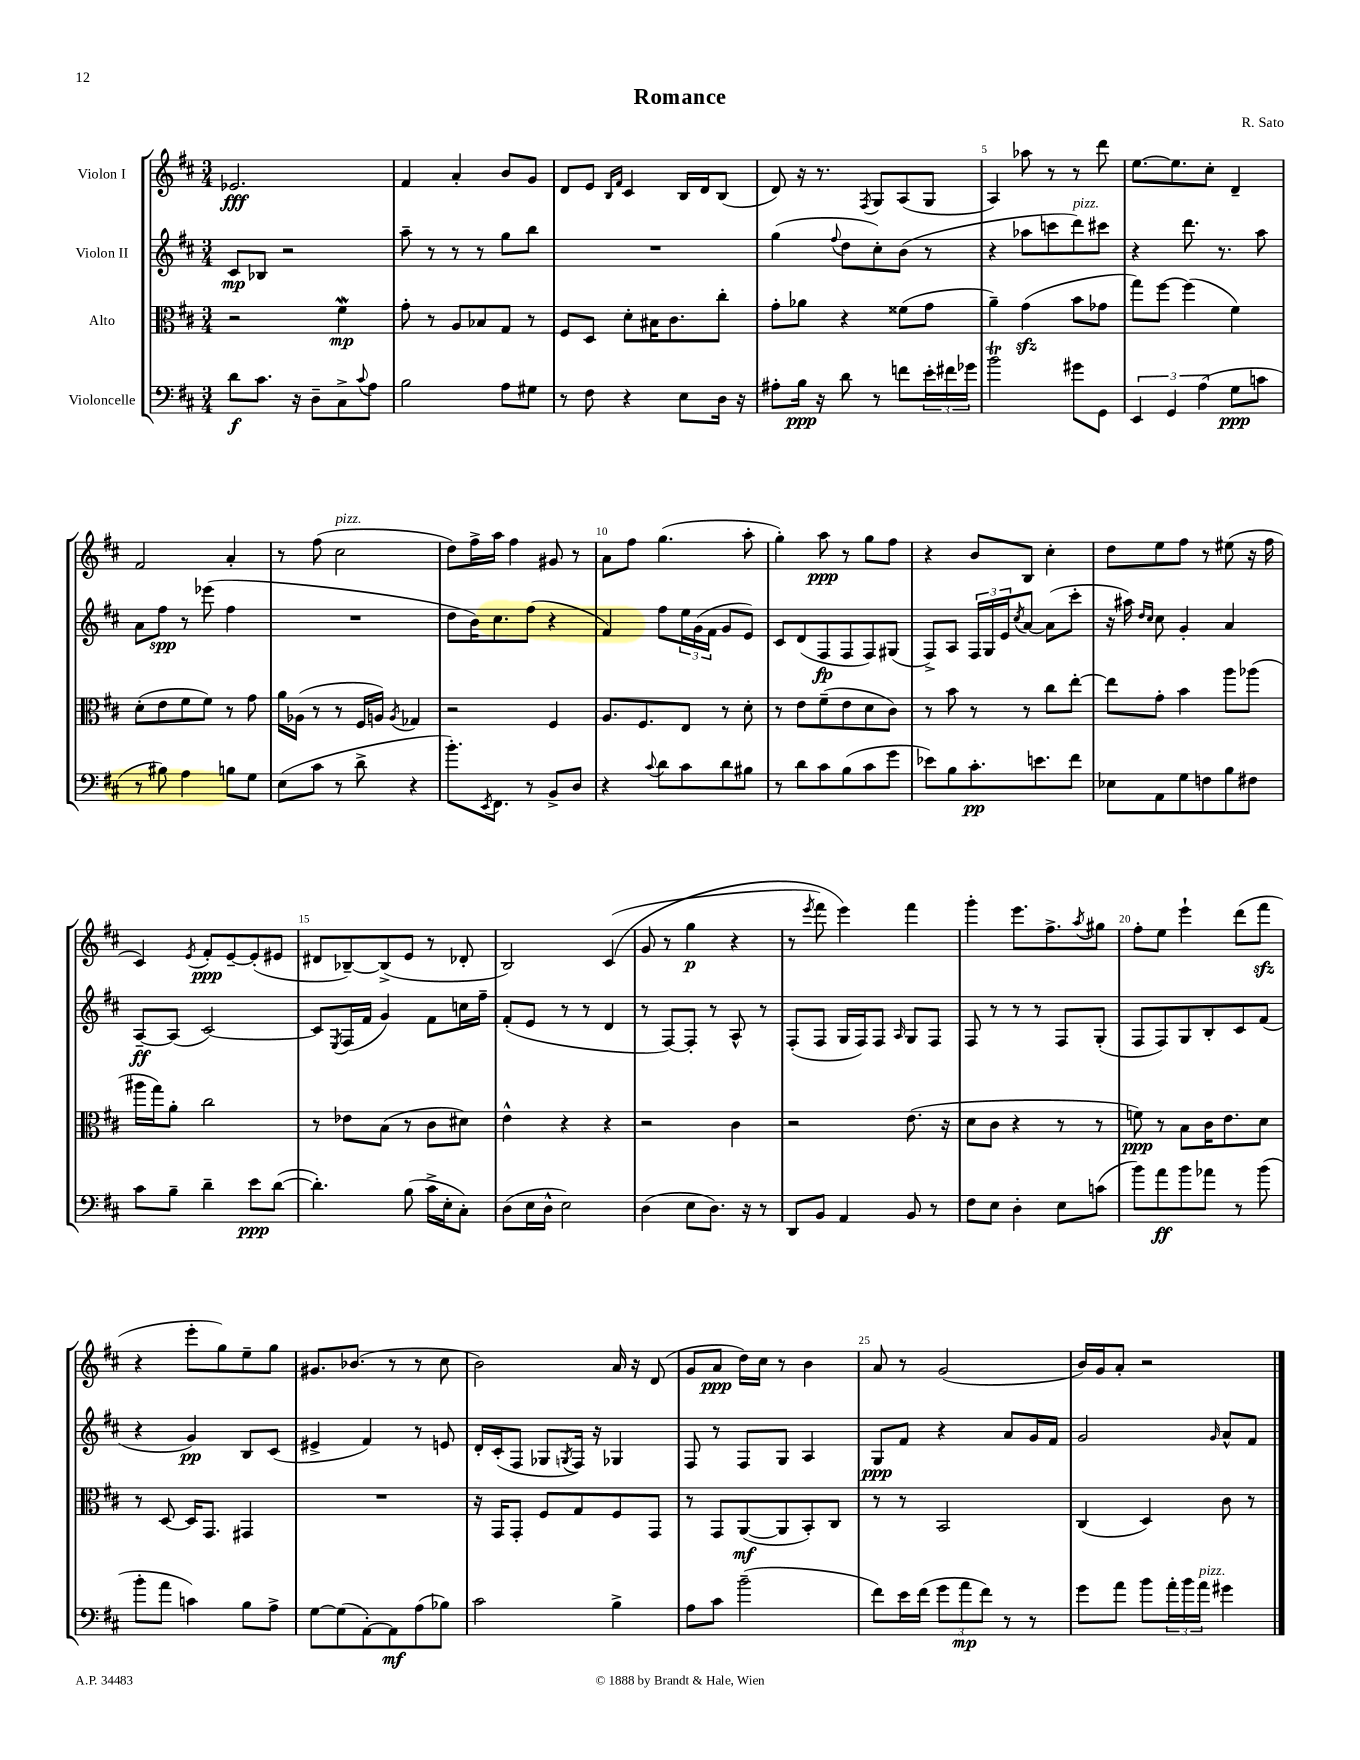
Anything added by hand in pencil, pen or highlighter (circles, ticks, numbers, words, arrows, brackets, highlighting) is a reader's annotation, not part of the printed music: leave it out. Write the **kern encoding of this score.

**kern	**kern	**kern	**kern
*staff4	*staff3	*staff2	*staff1
*clefF4	*clefC3	*clefG2	*clefG2
*k[f#c#]	*k[f#c#]	*k[f#c#]	*k[f#c#]
*M3/4	*M3/4	*M3/4	*M3/4
8d\L	2r	8c#/L	2.e-/
8.c#\J	.	8B-/J	.
.	.	2r	.
16r	.	.	.
8D~\L	.	.	.
8C#^\	4f#\	.	.
8qqc#/	.	.	.
8A\J	.	.	.
=	=	=	=
2B\	8g'\	8aa~\	4f#/
.	8r	8r	.
.	8A/L	8r	4a'/
.	8B-/	8r	.
8A\L	8G/J	8gg\L	8b/L
8G#\J	8r	8bb\J	8g/J
=	=	=	=
8r	8F#/L	2.r	8d/L
8F#\	8D/J	.	8e/J
.	.	.	16qqB/LL
.	.	.	16qqf#/JJ
4r	8d'\L	.	4c#/
.	16B#\K	.	.
.	8.c#\	.	.
8E\L	.	.	16B/LL
.	.	.	16d/J
16D\Jk	8cc#'\J	.	(8B/J
16r	.	.	.
=	=	=	=
8A#'\L	8g'\L	(4gg\	8d/)
16B\Jk	8a-\J	.	16r
16r	.	.	8.r
.	.	8qqff#/	.
8d\	4r	8dd\L	.
.	.	.	8qF#/
8r	.	8cc#'\)	8G/L
8f\L	(8f##\L	(8b\J	(8A/
24e'\L	8g\J	8r	8G/J
24f#\	.	.	.
24g-\JJ	.	.	.
=	=	=	=
2b\	4a~\)	4r	4A/)
.	(4g\	8aa-\L	8aa-\
.	.	8ccc\	8r
8g#\L	8b\L	8ddd\)	8r
8GG\J	8g-\J	8ccc#\J	8ddd\
=	=	=	=
6EE/	8gg\L)	4r	[8.ee\L
.	[8ff#\J	.	.
6GG/	.	.	.
.	.	.	8.ee\]
.	(4ff#\]	8.ddd\	.
(6A\	.	.	.
.	.	.	8cc#'\J
.	.	8.r	.
8G\L	4f#\)	.	4d~/
8c\J	.	8aa\	.
=	=	=	=
8r	(8d'\L	8a\L	2f#/
8B#\)	8e\	8ff#\J	.
4A\	8f#\	8r	.
.	8f#\J)	(8eee-\	.
8B\L	8r	4ff#\	4a'/
8G\J	8g\	.	.
=	=	=	=
(8E\L	16a\LL	2.r	8r
.	(16A-\JJ	.	.
8c#\J	8r	.	(8ff#\
8r	8r	.	2cc#\
8d^\	16F#/LL	.	.
.	16A/JJ)	.	.
.	8qA/	.	.
4r	4G-/	.	.
=	=	=	=
8.b'\L)	2r	8dd\L	8dd\L)
.	.	16b\K)	16ff#^\L
8qEE/	.	.	.
8.FF#\J	.	8.cc#\	16aa\JJ
.	.	.	4ff#\
8r	.	(8ff#\J	.
8BB^/L	4F#/	4r	8g#/
8D/J	.	.	8r
=	=	=	=
4r	8.A/L	4f#/)	8a\L
.	.	.	8ff#\J
.	8.F#/	.	.
8qqc#/	.	.	.
8d\L	.	8ff#\L	(4.gg\
8c#\	8E/J	24ee\L	.
.	.	(24g\	.
.	.	24f#\JJ	.
8d\	8r	8g/L	.
8B#\J	8d'\	8e/J)	8aa'\
=	=	=	=
8r	8r	8c#/L	4gg'\)
8d\L	8e\L	(8d/	.
8c#\	(8f#~\	8F#/	8aa\
(8B\	8e\	8F#/	8r
8c#\	8d\	8F#/)	8gg\L
8g\J	8c#\J)	(8G#/J	8ff#\J
=	=	=	=
8e-\L)	8r	8F#^/L)	4r
8B\	8b\	8A/J	.
8.c#'\	8r	24F#/LL	8b/L
.	.	24G/	.
.	.	24e/J	.
.	.	8qcc#/	.
.	8r	[8a/J	8B/J
8.e\	.	.	.
.	8cc#\L	(8a\]L	4cc#'\
8f#\J	[8ee'\J	8ccc#'\J	.
=	=	=	=
8E-\L	8ee\]L	16r	8dd\L
.	.	16aa#\)	.
.	.	16qqdd/LL	.
.	.	16qqcc#/JJ	.
8AA\	8g'\J	8cc#\	8ee\
8G\	4b\	4g'/	8ff#\J
8F\	.	.	8r
8B\	8aa\L	4a/	(8ee#\
8F#\J	(8aa-\J	.	16r
.	.	.	16ff#\
=	=	=	=
8c#\L	16aa#\LL	[8A~/L	4c#/)
.	16gg\J)	.	.
8B~\J	8a'\J	(8A/]J	.
.	.	.	8qe/
4d~\	2cc#\	[2c#/)	8f#'/L
.	.	.	[8e~/
8e\L	.	.	(8e'/]
([8d\J	.	.	8e#/J
=	=	=	=
4.d'\])	8r	8c#/]L	8d#/L
.	.	8qE/	.
.	8e-\L	(16F#/L	[8B-~/)
.	.	16f#/JJ	.
.	(8B\J	4g/)	(8B-^/]
(8B\	8r	.	8e/J
16c#^\LL	8c#\L	8f#\L	8r
16E'\J	.	.	.
8C#'\J)	8d#\J)	16cc\L	8d-'/
.	.	16ff#~\JJ	.
=	=	=	=
(8D\L	4e^^\	(8f#'/L	2B/)
16E\L	.	8e/J	.
16D^^\JJ	.	.	.
2E\)	4r	8r	.
.	.	8r	.
.	4r	4d/	&((4c#/
=	=	=	=
(4D\	2r	8r	8g/
.	.	[8F#/L)	8r
8E\L	.	8F#'/]J	4gg\
8.D\J)	.	8r	.
.	4c#\	8A^^/	4r
16r	.	.	.
8r	.	8r	.
=	=	=	=
8DD/L	2r	(8F#'/L	8r
.	.	.	8qeee/
8BB/J	.	8F#/J	8fff#\)
4AA/	.	16G/LL	4eee\&)
.	.	16F#/J)	.
.	.	8F#/J	.
.	.	16qqA/	.
8BB/	(8.e\	8G/L	4fff#\
8r	.	8F#/J	.
.	16r	.	.
=	=	=	=
8F#\L	8d\L	8F#/	4ggg'\
8E\J	8c#\J	8r	.
4D'\	4r	8r	8.eee\L
.	.	8r	.
.	.	.	8.ff#^\
8E\L	8r	8F#/L	.
.	.	.	8qaa/
(8c\J	8r	(8G'/J	8gg#\J
=	=	=	=
8b\L)	8f\)	8F#/L	8ff#'\L
8a\	8r	8F#/)	8ee\J
8b\	8B\L	8G/	4eee`\
8a-\J	16c#\K	8B'/	.
.	8.e\	.	.
8r	.	8c#/	(8ddd\L
(8b\	8d\J	(8f#/J	8fff#\J
=	=	=	=
8b'\L	8r	4r	4r
8a\J	[8D/	.	.
4c\)	16D/]LK	4g/)	8eee'\L
.	8.GG/J	.	.
.	.	.	8gg\)
8B\L	4GG#/	8B/L	8ee~\
8A^\J	.	(8c#/J	8gg\J
=	=	=	=
[8G\L	2.r	4e#^/	8.g#/L
(8G\]	.	.	.
.	.	.	(8.b-/J
[8AA'\)	.	4f#/)	.
8AA\]	.	.	8r
(8A\	.	8r	8r
8B-\J)	.	8e/	8cc#\
=	=	=	=
2c#\	16r	16d'/LL	2b\)
.	16GG/LK	(16c#'/J	.
.	8GG'/J	8F#/J	.
.	8F#/L	8G-/L	.
.	.	8qG/	.
.	8G/	16F#/Jk)	.
.	.	16r	.
4B^\	8F#/	4G-/	16a/
.	.	.	16r
.	8GG/J	.	(8d/
=	=	=	=
8A\L	8r	8F#/	8g/L
8c#\J	8GG/L	8r	8a/J
(2b~\	([8AA/	8F#/L	16dd\LL)
.	.	.	16cc#\JJ
.	8AA/]	8G/J	8r
.	8BB'/)	4A/	4b\
.	8C#/J	.	.
=	=	=	=
8f#\L)	8r	8G/L	8a/
16e\L	8r	8f#/J	8r
(16f#\JJ	.	.	.
12g\L	2BB/	4r	(2g/
12a\	.	.	.
12f#\J)	.	.	.
8r	.	8a/L	.
8r	.	16g/L	.
.	.	16f#/JJ	.
=	=	=	=
8g\L	(4C#/	2g/	16b/LL)
.	.	.	16g/J
8a\J	.	.	8a'/J
8b\L	4D/)	.	2r
24a'\L	.	.	.
24b\	.	.	.
24a\JJ	.	.	.
.	.	16qqg/	.
4g#\	8c#\	8a^^/L	.
.	8r	8f#/J	.
==	==	==	==
*-	*-	*-	*-
